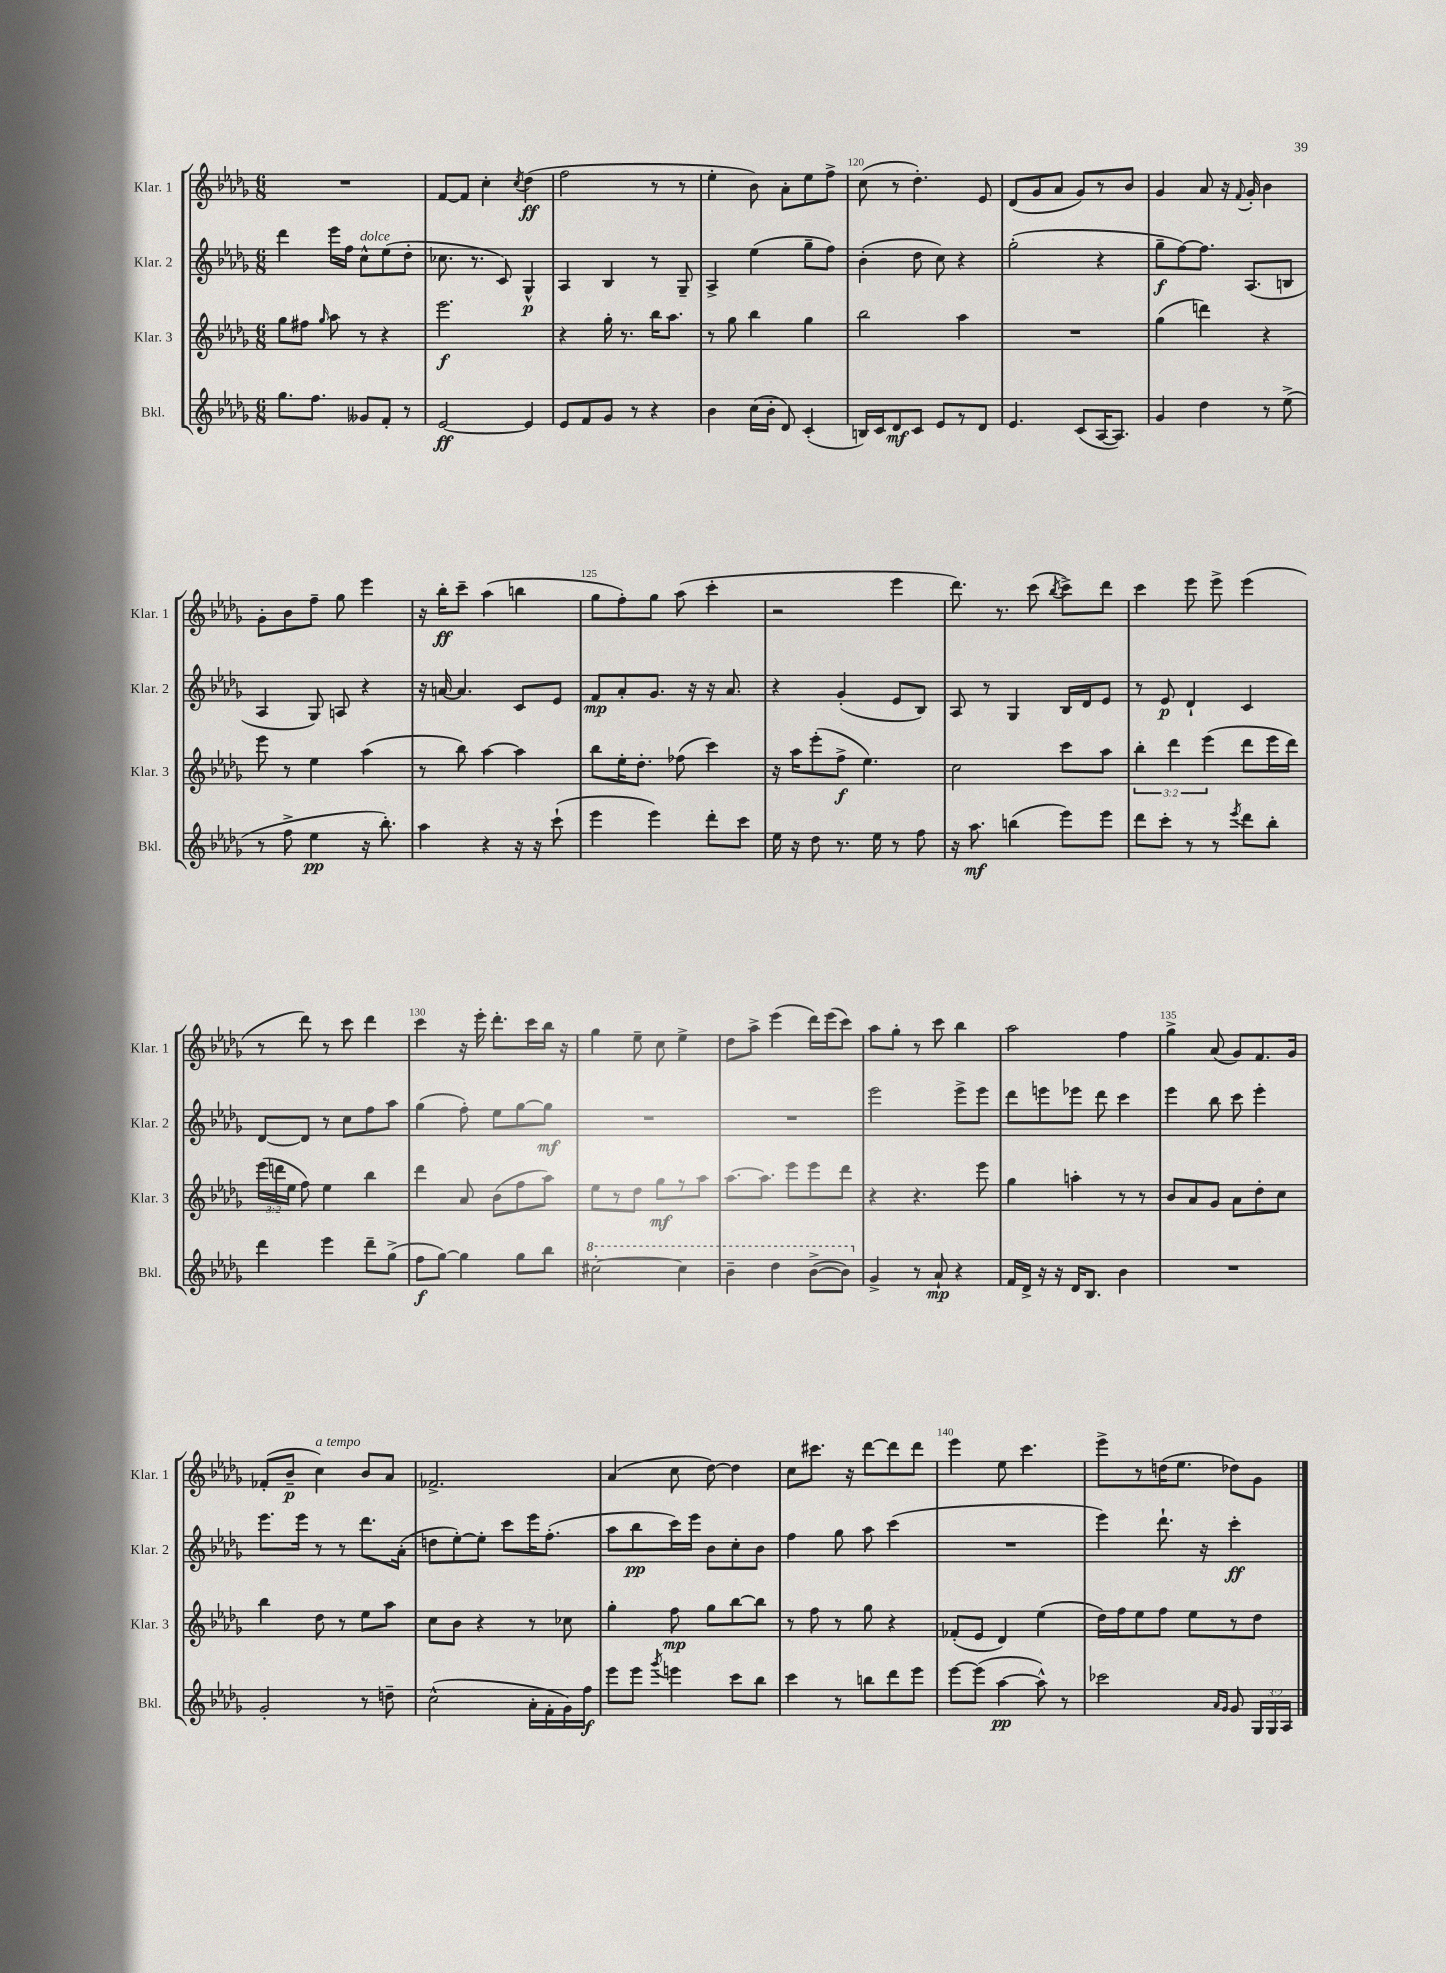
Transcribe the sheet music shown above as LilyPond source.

<<
\new StaffGroup <<
\new Staff = "s0" \with { instrumentName = "Klar. 1" shortInstrumentName = "Klar. 1" } {
    \clef treble \key des \major \numericTimeSignature \time 6/8
    \autoBeamOff R2. |
    f'8[~ f'8] c''4-. \acciaccatura { c''8 } des''4\ff( |
    f''2 r8 r8 |
    ees''4-. bes'8) aes'8[-. ees''8 f''8]-> |
    c''8( r8 des''4.-.) ees'8 |
    des'8[( ges'8 aes'8] ges'8[) r8 bes'8] |
    ges'4 aes'8 r16 \appoggiatura { f'8 } ges'16-. bes'4 |
    ges'8[-. bes'8 f''8]-- ges''8 ees'''4 |
    r16 bes''16[-.\ff c'''8]-- aes''4( b''4 |
    ges''8[ f''8-.) ges''8] aes''8( c'''4-. |
    r2 ees'''4 |
    des'''8.) r8. c'''8( \acciaccatura { bes''8 } c'''8[->) des'''8] |
    c'''4 ees'''8 ees'''8-> ees'''4( |
    r8 des'''8) r8 c'''8 des'''4 |
    c'''4 r16 ees'''16-. des'''8.[-. c'''16 bes''16] r16 |
    ges''4 ees''8-- c''8 ees''4-> |
    des''8[ aes''8]-> ees'''4( des'''16[) ees'''16( c'''8]) |
    aes''8[ ges''8]-. r8 c'''8 bes''4 |
    aes''2 f''4 |
    ges''4-> aes'8( ges'8[) f'8. ges'16] |
    fes'8[-.( bes'8]--\p c''4^\markup { \italic "a tempo" }) bes'8[ aes'8] |
    fes'2.-> |
    aes'4( c''8 des''8~) des''4 |
    c''8[ cis'''8.] r16 des'''8[~ des'''8 des'''8] |
    ees'''4 ees''8 c'''4. |
    ees'''8[-> r8 d''16( ees''8.] des''8[) ges'8] \bar "|." |
}
\new Staff = "s1" \with { instrumentName = "Klar. 2" shortInstrumentName = "Klar. 2" } {
    \clef treble \key des \major \numericTimeSignature \time 6/8
    \autoBeamOff des'''4 ees'''16[ f''16] c''8[-^^\markup { \italic "dolce" } ees''8( des''8]-. |
    ces''8. r8. c'8) ges4-^\p |
    aes4 bes4 r8 ges8-- |
    aes4-> ees''4( ges''8[-- f''8]) |
    bes'4-.( des''8 c''8) r4 |
    ges''2-.( r4 |
    ges''8[--\f f''8~) f''8.] aes8.[( b8] |
    aes4 ges8) a8 r4 |
    r16 a'16~ a'4. c'8[ ees'8] |
    f'8[\mp aes'8-. ges'8.] r16 r16 aes'8. |
    r4 ges'4-.( ees'8[ bes8]) |
    aes8 r8 ges4 bes16[ des'16 ees'8] |
    r8 ees'8\p des'4-! c'4 |
    des'8[~ des'8] r8 c''8[ f''8 aes''8] |
    ges''4( f''8-.) ees''8[ ges''8~ ges''8]\mf |
    R2. |
    R2. |
    ees'''2 ees'''8[-> ees'''8] |
    des'''8[ e'''8 ees'''8] des'''8 c'''4 |
    ees'''4 bes''8 c'''8 ees'''4-. |
    ees'''8.[ ees'''16] r8 r8 des'''8.[ aes'16]-.( |
    d''8[ ees''8~-.) ees''8]-. c'''8[ ees'''16 f''8.]-.( |
    aes''8[ bes''8\pp c'''16) ees'''16] bes'8[ c''8-. bes'8] |
    f''4 ges''8 aes''8 c'''4( |
    R2. |
    ees'''4) des'''8.-! r16 c'''4-.\ff \bar "|." |
}
\new Staff = "s2" \with { instrumentName = "Klar. 3" shortInstrumentName = "Klar. 3" } {
    \clef treble \key des \major \numericTimeSignature \time 6/8 \override Staff.TupletNumber.text = #tuplet-number::calc-fraction-text
    \autoBeamOff ges''8[ fis''8] \grace { ges''16 } aes''8 r8 r4 |
    ees'''2.\f |
    r4 ges''16-. r8. bes''16[ aes''8.] |
    r8 ges''8 bes''4 ges''4 |
    bes''2 aes''4 |
    R2. |
    ges''4( d'''4) r4 |
    ees'''8 r8 ees''4 aes''4( |
    r8 bes''8) aes''4~ aes''4 |
    bes''8[ ees''16-. des''8.]-. fes''8( c'''4) |
    r16 aes''16[ ees'''8-.( f''8]->\f ees''4.) |
    c''2 c'''8[ aes''8] |
    \tuplet 3/2 { bes''4-. des'''4 ees'''4( } des'''8[ ees'''16 des'''16]) |
    \tuplet 3/2 { ees'''16[( d'''16 ees''16] } f''8) ees''4 bes''4 |
    des'''4 aes'8 bes'8[( f''8 aes''8]) |
    ees''8[ r8 des''8] ges''8[\mf r8 aes''8] |
    aes''8.[~ aes''8.] ees'''8[ ees'''8 des'''8] |
    r4 r4. ees'''8 |
    ges''4 a''4-. r8 r8 |
    bes'8[ aes'8 ges'8] aes'8[ des''8-. c''8] |
    bes''4 des''8 r8 ees''8[ aes''8] |
    c''8[ bes'8] r4 r8 ces''8 |
    ges''4-. f''8\mp ges''8[ bes''8~ bes''8] |
    r8 f''8 r8 ges''8 r4 |
    fes'8[-.( ees'8] des'4) ees''4( |
    des''16[) f''16 ees''8 f''8] ees''8[ r8 des''8] \bar "|." |
}
\new Staff = "s3" \with { instrumentName = "Bkl." shortInstrumentName = "Bkl." } {
    \clef treble \key des \major \numericTimeSignature \time 6/8 \override Staff.TupletNumber.text = #tuplet-number::calc-fraction-text
    \autoBeamOff ges''8.[ f''8.] geses'8[ f'8]-. r8 |
    ees'2~\ff ees'4 |
    ees'8[ f'8 ges'8] r8 r4 |
    bes'4 c''16[( bes'16]-. des'8) c'4-.( |
    b16[) c'16 des'8\mf c'8] ees'8[ r8 des'8] |
    ees'4. c'8[( aes16~ aes8.]) |
    ges'4 des''4 r8 ees''8->( |
    r8 f''8-> ees''4\pp r16 bes''8.-.) |
    aes''4 r4 r16 r16 c'''8-!( |
    ees'''4 ees'''4) des'''8[-. c'''8] |
    ees''16 r16 des''8 r8. ees''16 r8 f''8 |
    r16 aes''8.\mf b''4( ees'''8[) ees'''8] |
    des'''8[ c'''8]-. r8 r8 \acciaccatura { ees'''8 } des'''8[ bes''8]-. |
    des'''4 ees'''4 des'''8[-- ges''8]->( |
    f''8[\f ges''8]~) ges''4 ges''8[ bes''8] |
    \ottava #1 cis'''2~-. cis'''4 |
    bes''4-- des'''4 bes''8[~->( bes''8]) \ottava #0 |
    ges'4-> r8 aes'8-!\mp r4 |
    f'16[ des'16]-> r16 r16 des'16[ bes8.] bes'4 |
    R2. |
    ges'2-. r8 d''8-- |
    c''2-^( aes'16[-. f'16-. ges'16) f''16]\f |
    ees'''8[ ees'''8] \acciaccatura { ges'''8 } e'''4 c'''8[ bes''8] |
    c'''4 r8 b''8[ des'''8 ees'''8] |
    ees'''8[~ ees'''8]( aes''4~\pp aes''8-^) r8 |
    ces'''2 \grace { aes'16[ ges'16] } ges'8 \tuplet 3/2 { ges16[ ges16 aes16] } \bar "|." |
}
>>
>>
\layout { \context { \Score currentBarNumber = #116 \override BarNumber.break-visibility = ##(#f #t #t) barNumberVisibility = #(every-nth-bar-number-visible 5) } }
